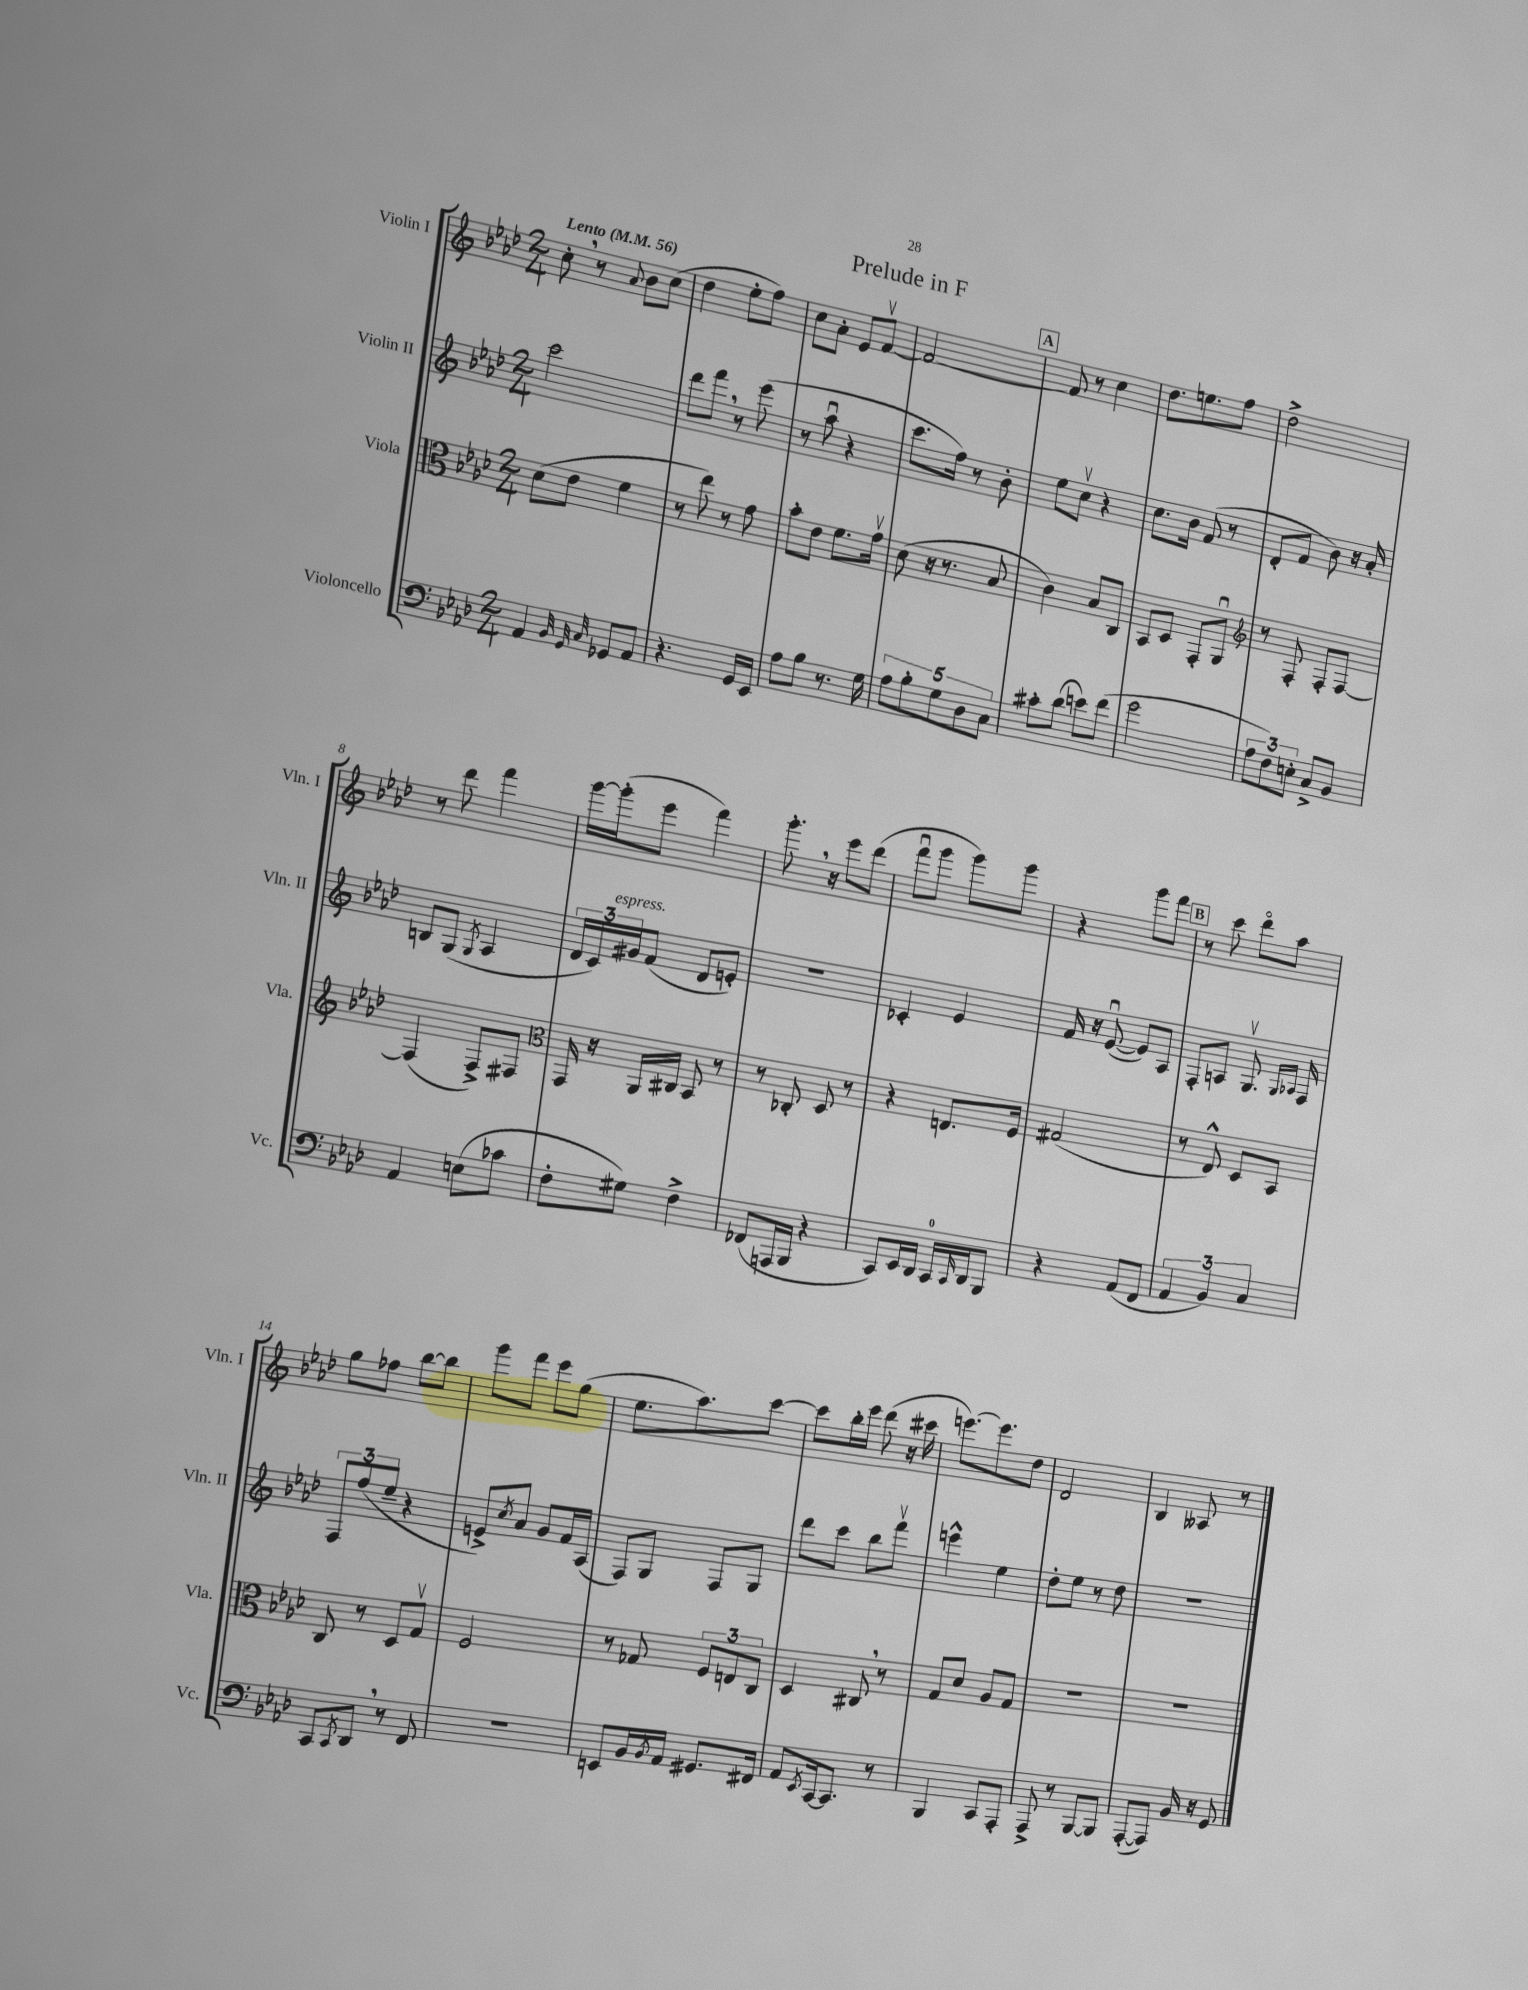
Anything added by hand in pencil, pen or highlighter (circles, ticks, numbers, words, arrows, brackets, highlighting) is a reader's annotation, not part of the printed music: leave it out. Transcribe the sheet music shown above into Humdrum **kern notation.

**kern	**kern	**kern	**kern
*staff4	*staff3	*staff2	*staff1
*clefF4	*clefC3	*clefG2	*clefG2
*k[b-e-a-d-]	*k[b-e-a-d-]	*k[b-e-a-d-]	*k[b-e-a-d-]
*M2/4	*M2/4	*M2/4	*M2/4
*MM56	*MM56	*MM56	*MM56
4AA-	(8d-	2ccc	8cc'
.	8e-	.	8r
32qqBB-	.	.	.
32qqGG	.	.	.
32qqC	.	.	8qqa-
8GG-	4f	.	8b-
8AA-	.	.	(8cc
=	=	=	=
4.r	8r	8ddd-	4dd-
.	8ee-)	8fff	.
.	8r	8r	8ee-'
16GG	8g	(8eee-	8ff)
16EE-	.	.	.
=	=	=	=
8A-	8b-'	8r	8cc
8B-	8e-	8aa-u	8a-'
8.r	8.f	4r	8e-
.	.	.	[8fv
16G	16gv	.	.
=	=	=	=
10A-	(8d-	8.ccc	2f_
10B-'	.	.	.
.	16r	.	.
.	8.r	16ff)	.
10G	.	.	.
.	.	8r	.
10D-	.	.	.
.	8B-	8b-'	.
10C	.	.	.
=	=	=	=
8c#'	4c)	8ee-	8f]
(8d-	.	8ccv	8r
8e)	8B-	4r	4cc
(8f	8C	.	.
=	=	=	=
2g	8BB-	8.cc	8.dd-
.	8D-	.	.
.	.	16b-	8.ee
.	8GG'	(8f	.
.	8AA-u	8r	8ff
=	=	=	=
*	*clefG2	*	*
12A-	8r	8d-'	2dd-^
12F)	.	.	.
.	8F'	8f	.
12E'	.	.	.
8C^	8F'	8b-)	.
8BB-	[8F	16r	.
.	.	16a-'	.
=	=	=	=
4AA-	(4F]	8B	8r
.	.	(8G	8ddd-
.	.	8qG	.
(8E	8F^)	4A-	4fff
8c-	8F#	.	.
=	=	=	=
*	*clefC3	*	*
8F'	16GG	24d-	[16ggg
.	.	24c)	.
.	16r	.	(16ggg']
.	.	24g#	.
8G#)	16AA-	(8f	8eee-
.	16C#	.	.
4F^	8BB-	8d-	4fff)
.	8r	8e')	.
=	=	=	=
(8FF-	8r	2r	8.ggg'
16AAA	8C-'	.	.
16BBB-	.	.	16r
4r	8D-	.	8eee-
.	8r	.	(8ddd-
=	=	=	=
8CC)	4r	4c-'	8fffu
16EE-	.	.	8ggg
16DD-	.	.	.
16CC	8.E	4e-	8ggg)
16qqCC	.	.	.
16DD-	.	.	.
8BBB-	.	.	8ggg
.	16F	.	.
=	=	=	=
4r	(2G#	16f	4r
.	.	16r	.
.	.	([8e-u	.
(8AA-	.	8e-])	8ggg
8FF	.	8A-	8fff
=	=	=	=
6AA-	8r	8F'	8r
.	8E-^^)	8A	8ccc
6BB-)	.	.	.
.	8D-	8.Gv	8ddd-o
6C	.	.	.
.	8BB-	.	8aa-
.	.	16qqG	.
.	.	16qqA-	.
.	.	16F	.
=	=	=	=
8CC	8C	12F	8gg
.	.	(12ff	.
8qCC	.	.	.
8DD-	8r	.	8ff-
.	.	12ee-~	.
8r	8D-	4r	[8bb-
8FF	8Gv	.	8bb-]
=	=	=	=
2r	2F	8e^)	8ggg
.	.	8qcc	.
.	.	8a-	8fff
.	.	8g	8eee-
.	.	16f	(8gg
.	.	(16A-	.
=	=	=	=
8EE	8r	8F)	8.ee-
16BB-	8G-	8G	.
8qBB-	.	.	.
16AA-	.	.	8.aa-)
8.GG#	12F	8F	.
.	12E	.	.
.	.	8G	[8ccc
.	12C	.	.
16FF#	.	.	.
=	=	=	=
8AA-	4D-	8ddd-	8ccc]
8qEE-	.	.	.
[16CC	.	8ccc	16bb-'
8.CC]	.	.	16eee-
.	8C#	8bb-	(8ddd-
8r	8r	8fffv	16r
.	.	.	16ccc#
=	=	=	=
4BBB-	8G	4eee^^	[8.eee)
.	8d-	.	.
.	.	.	8.eee]
8CC	8A-	4ee-	.
8AAA-'	8G	.	8dd-
=	=	=	=
8AAA-^	2r	8dd-'	2d-
8r	.	8ee-	.
[8BBB-	.	8r	.
8BBB-]	.	8dd-	.
=	=	=	=
([8AAA-'	2r	2r	4B-
8AAA-])	.	.	.
16BB-	.	.	8A--
16r	.	.	.
8GG	.	.	8r
==	==	==	==
*-	*-	*-	*-
